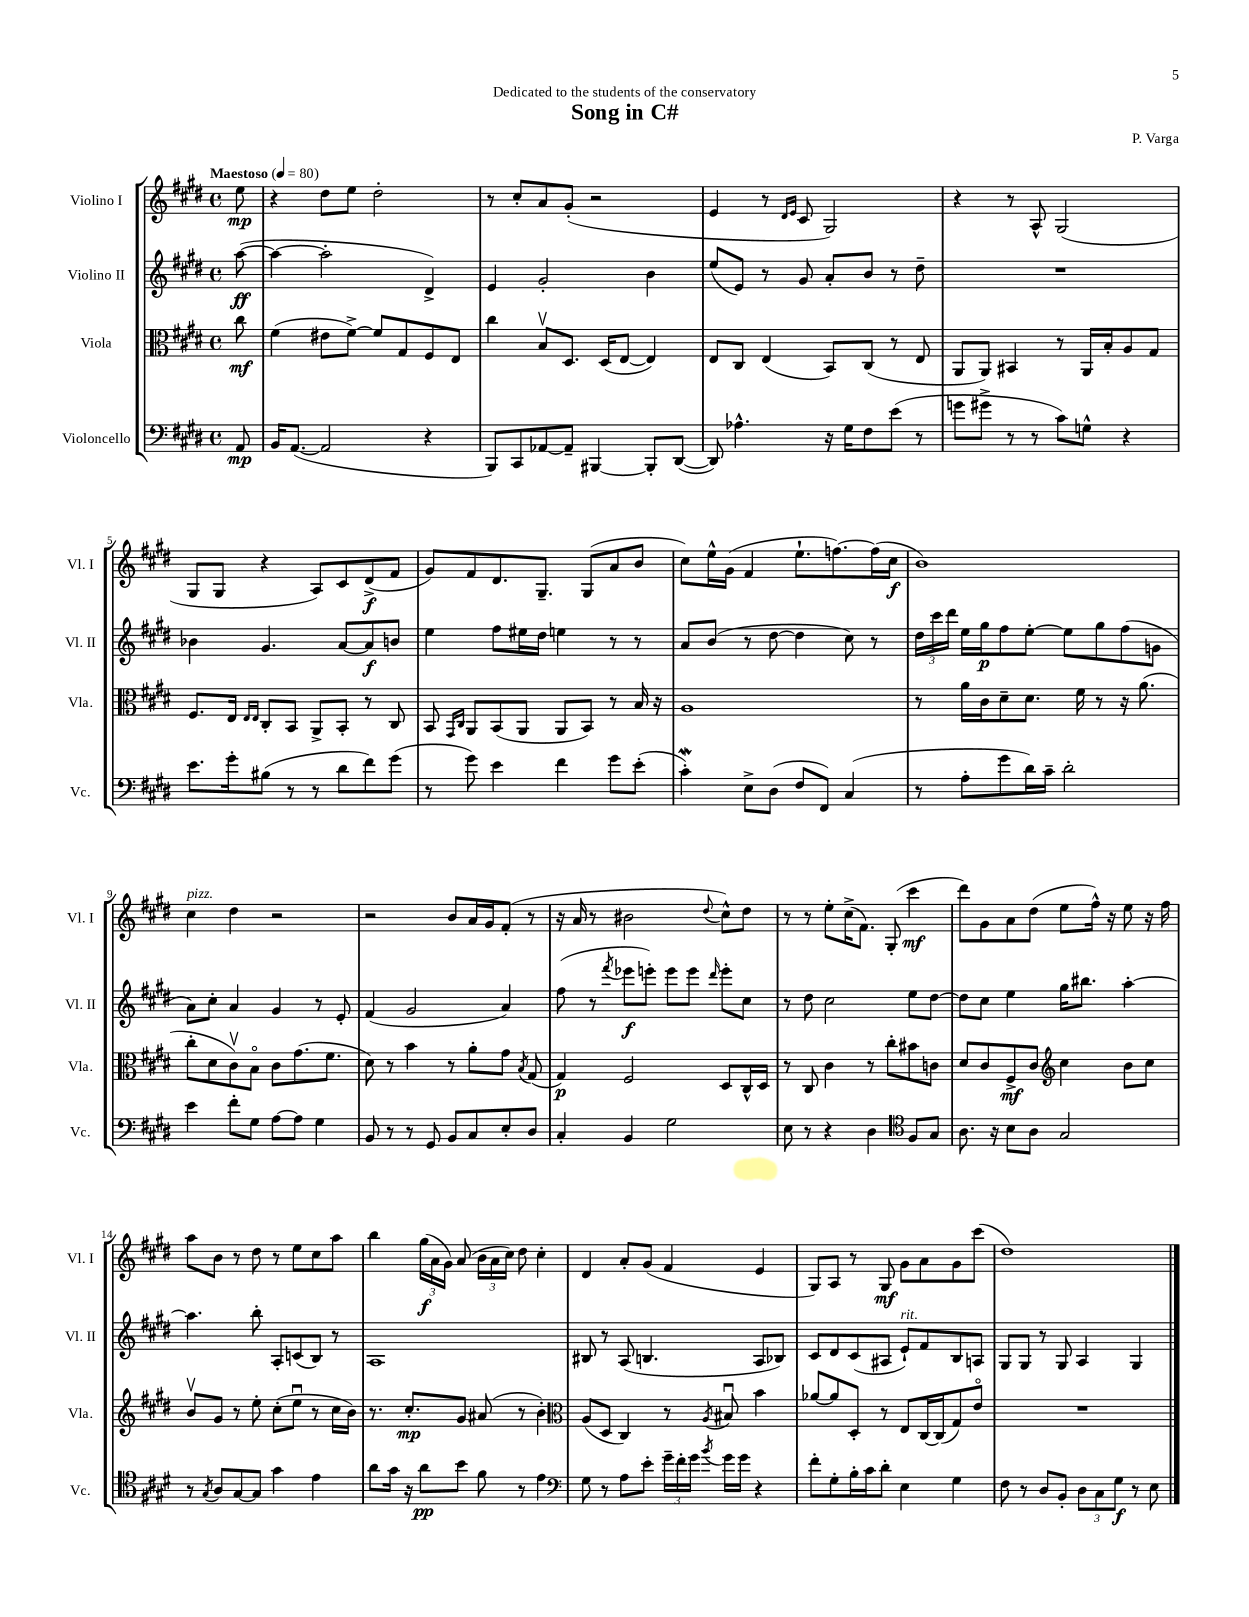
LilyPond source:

\header { title = "Song in C#" composer = "P. Varga" dedication = "Dedicated to the students of the conservatory" }
<<
\new StaffGroup <<
\new Staff = "s0" \with { instrumentName = "Violino I" shortInstrumentName = "Vl. I" } {
    \clef treble \key e \major \defaultTimeSignature \time 4/4 \partial 8 \tempo "Maestoso" 4 = 80
    \autoBeamOff e''8\mp |
    r4 dis''8[ e''8] dis''2-. |
    r8 cis''8[-. a'8 gis'8]-.( r2 |
    e'4 r8 \grace { dis'16[ e'16] } cis'8 gis2) |
    r4 r8 a8-^ gis2( |
    gis8[ gis8] r4 a8[) cis'8 dis'8->\f( fis'8] |
    gis'8[) fis'8 dis'8. gis8.]-- gis8[( a'8 b'8] |
    cis''8[) e''16-^ gis'16]( fis'4 e''8.[-! f''8.~) f''16( cis''16]\f |
    b'1) |
    cis''4^\markup { \italic "pizz." } dis''4 r2 |
    r2 b'8[ a'16 gis'16 fis'8]-.( r8 |
    r16 a'16 r8 bis'2 \appoggiatura { dis''8 } cis''8[-^) dis''8] |
    r8 r8 e''8[-. cis''16->( fis'8.]) gis8-.( cis'''4\mf |
    dis'''8[) gis'8 a'8 dis''8]( e''8[ fis''16]-^) r16 e''8 r16 fis''16 |
    a''8[ b'8] r8 dis''8 r8 e''8[ cis''8 a''8] |
    b''4 \tuplet 3/2 { gis''16[\f( a'16 gis'16]) } a'8( \tuplet 3/2 { b'16[ a'16 cis''16]) } dis''8 cis''4-. |
    dis'4 a'8[-. gis'8]( fis'4 e'4 |
    gis8[) a8] r8 gis8\mf gis'8[ a'8 gis'8 cis'''8]( |
    dis''1) \bar "|." |
}
\new Staff = "s1" \with { instrumentName = "Violino II" shortInstrumentName = "Vl. II" } {
    \clef treble \key e \major \defaultTimeSignature \time 4/4 \partial 8
    \autoBeamOff a''8~\ff( |
    a''4~ a''2-. dis'4->) |
    e'4 gis'2-. b'4 |
    e''8[( e'8]) r8 gis'8 a'8[-. b'8] r8 dis''8-- |
    R1 |
    bes'4 gis'4. a'8[~ a'8\f b'8] |
    e''4 fis''8[ eis''16 dis''16] e''4 r8 r8 |
    a'8[ b'8]( r8 dis''8~ dis''4 cis''8) r8 |
    \tuplet 3/2 { dis''16[ cis'''16 dis'''16] } e''16[ gis''16\p fis''8 e''8]~-. e''8[ gis''8 fis''8( g'8] |
    a'8[) cis''8]-. a'4 gis'4 r8 e'8-. |
    fis'4( gis'2 a'4) |
    fis''8( r8 \acciaccatura { fis'''8 } ees'''8[\f e'''8]-.) e'''8[ e'''8] \grace { dis'''16 } e'''8[-. cis''8] |
    r8 dis''8 cis''2 e''8[ dis''8]~ |
    dis''8[ cis''8] e''4 gis''16[ bis''8.] a''4~-. |
    a''4. b''8-. a8[-. c'8( b8]) r8 |
    a1 |
    bis8 r8 a8( b4. a8[ bes8]) |
    cis'8[ dis'8 cis'8( ais8] e'8[-!^\markup { \italic "rit." }) fis'8 b8 a8] |
    gis8[ gis8] r8 gis8 a4 gis4 \bar "|." |
}
\new Staff = "s2" \with { instrumentName = "Viola" shortInstrumentName = "Vla." } {
    \clef alto \key e \major \defaultTimeSignature \time 4/4 \partial 8
    \autoBeamOff cis''8\mf |
    fis'4( eis'8[ fis'8]~->) fis'8[ gis8 fis8 e8] |
    cis''4 b8[\upbow dis8.] dis16[( e8]~ e4) |
    e8[ cis8] e4( b,8[) cis8]( r8 e8 |
    a,8[ a,8]) bis,4 r8 a,16[ b16-. a8 gis8] |
    fis8.[ e16] \grace { e16[ e16] } cis8[-. b,8] a,8[-> b,8]-. r8 cis8 |
    b,8 \grace { gis,16[ cis16] } a,8[ b,8( a,8] a,8[ b,8]) r8 b16 r16 |
    a1 |
    r8 a'16[ cis'16 dis'8-- dis'8.] fis'16 r8 r16 a'8.( |
    cis''8[-. dis'8 cis'8\upbow) b8]\flageolet cis'8[ gis'8.( fis'8.] |
    dis'8) r8 b'4 r8 a'8[-. gis'8] \acciaccatura { b8 } gis8( |
    gis4\p) fis2 dis8[ cis16-^ dis16] |
    r8 cis8 cis'4 r8 cis''8[-. bis'8 c'8] |
    dis'8[ cis'8 fis8->\mf cis'8] \clef treble cis''4 b'8[ cis''8] |
    b'8[\upbow gis'8] r8 e''8-. cis''8[-.( e''8]\downbow r8 cis''16[ b'16]) |
    r8. cis''8.[-.\mp gis'8] ais'8( r8 b'4-.) |
    \clef alto a8[( dis8] cis4) r8 \acciaccatura { a8 } bis8\downbow b'4 |
    aes'8[~ aes'8 dis8]-. r8 e8[ cis16~ cis16( gis8) e'8]\flageolet |
    R1 \bar "|." |
}
\new Staff = "s3" \with { instrumentName = "Violoncello" shortInstrumentName = "Vc." } {
    \clef bass \key e \major \defaultTimeSignature \time 4/4 \partial 8
    \autoBeamOff a,8\mp |
    b,16[ a,8.]~( a,2 r4 |
    b,,8[) cis,8 aes,8~ aes,8]-- bis,,4~ bis,,8[-. dis,8]~( |
    dis,8) aes4.-^ r16 gis16[ fis8 e'8]( r8 |
    g'8[ gis'8]-> r8 r8 cis'8[) g8]-^ r4 |
    e'8.[ gis'16-. bis8]( r8 r8 dis'8[ fis'8) gis'8]( |
    r8 gis'8) e'4 fis'4 gis'8[ e'8]-.( |
    cis'4-.\mordent) e8[-> dis8]( fis8[ fis,8]) cis4( |
    r8 a8[-. gis'8 dis'16) cis'16]-- dis'2-. |
    e'4 fis'8[-. gis8] a8[~ a8] gis4 |
    b,8 r8 r8 gis,8 b,8[ cis8 e8-. dis8] |
    cis4-. b,4 gis2 |
    e8 r8 r4 dis4 \clef tenor fis8[ gis8] |
    a8. r16 b8[ a8] gis2 |
    r8 \acciaccatura { gis8 } a8[ gis8~ gis8] gis'4 e'4 |
    a'8[ gis'16] r16 a'8[\pp b'8] fis'8 r8 e'4 |
    \clef bass gis8 r8 a8[ e'8]-. \tuplet 3/2 { gis'16[-- fis'16-. gis'16] } \acciaccatura { b'8 } gis'16[ gis'16] r4 |
    fis'8[-. gis8-. b16-. cis'16 dis'8]-. e4 gis4 |
    fis8 r8 dis8[ b,8]-. \tuplet 3/2 { dis8[ cis8 gis8]\f } r8 e8 \bar "|." |
}
>>
>>
